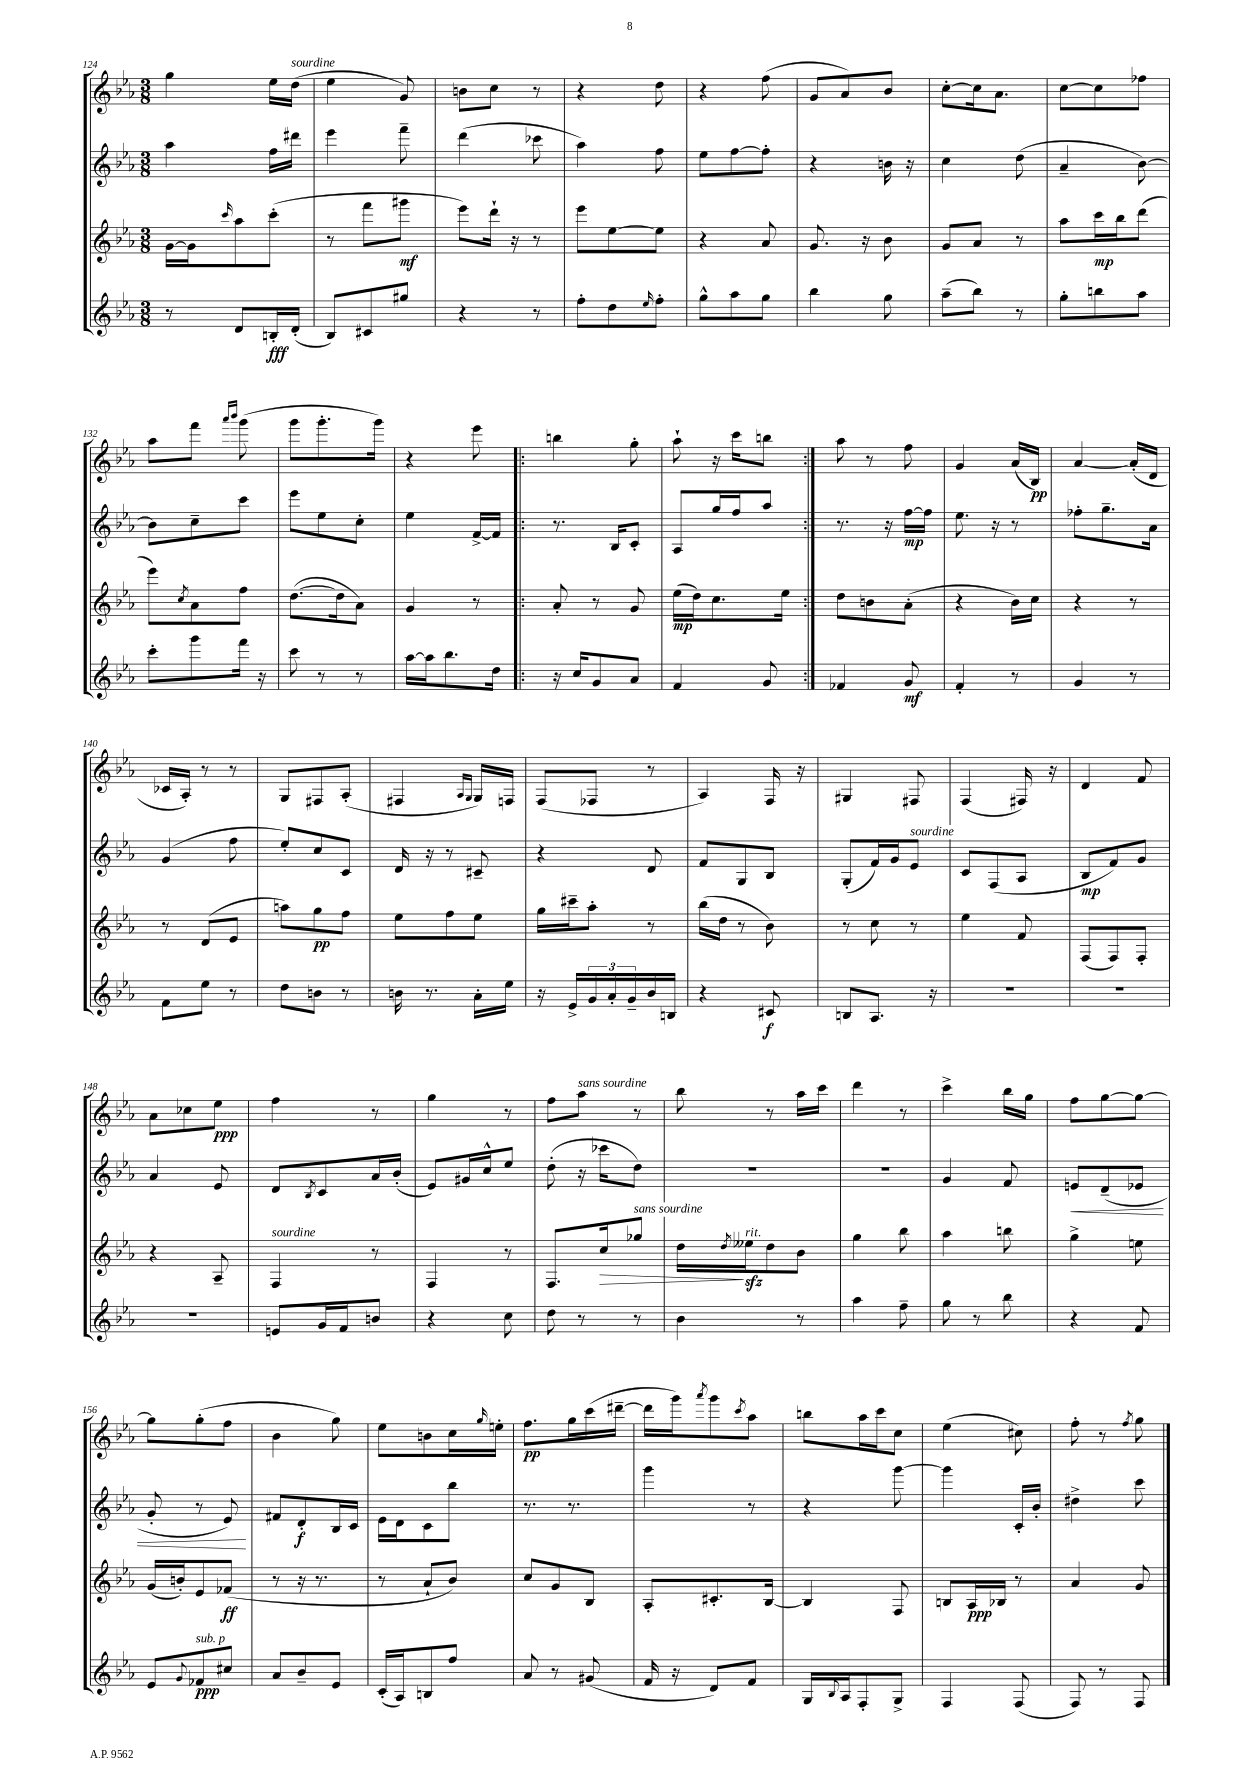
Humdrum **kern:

**kern	**kern	**kern	**kern
*staff4	*staff3	*staff2	*staff1
*clefG2	*clefG2	*clefG2	*clefG2
*k[b-e-a-]	*k[b-e-a-]	*k[b-e-a-]	*k[b-e-a-]
*M3/8	*M3/8	*M3/8	*M3/8
8r	[16g	4aa-	4gg
.	16g]	.	.
.	16qqccc	.	.
8d	8aa-	.	.
16B'	(8ccc'	16ff	16ee-
(16d'	.	16ddd#	(16dd
=	=	=	=
8B-)	8r	4eee-	4ee-
8c#	8fff	.	.
8gg#	8ggg#	8fff~	8g)
=	=	=	=
4r	8eee-)	(4ddd	8b
.	16ddd`	.	8cc
.	16r	.	.
8r	8r	8ccc-	8r
=	=	=	=
8ff'	8eee-	4aa-)	4r
8dd	[8ee-	.	.
16qqee-	.	.	.
8ff'	8ee-]	8ff	8dd
=	=	=	=
8gg^^	4r	8ee-	4r
8aa-	.	[8ff	.
8gg	8a-	8ff']	(8ff
=	=	=	=
4bb-	8.g	4r	8g
.	.	.	8a-)
.	16r	.	.
8gg	8b-	16b	8b-
.	.	16r	.
=	=	=	=
(8aa-~	8g	4cc	[8cc'
8bb-)	8a-	.	16cc]
.	.	.	8.a-
8r	8r	(8dd	.
=	=	=	=
8gg'	8aa-	4a-~	[8cc
8bb	16ccc	.	8cc]
.	16bb-	.	.
8aa-	(8ddd	[8b-)	8ff-
=	=	=	=
8ccc'	8eee-)	8b-]	8aa-
.	8qcc	.	.
8ggg	8a-	8cc~	8fff
.	.	.	16qqaaa-
.	.	.	16qqbbb-
16fff	8ff	8ccc	(8ggg
16r	.	.	.
=	=	=	=
8ccc	([8.dd	8eee-	8ggg
8r	.	8ee-	8.ggg'
.	16dd]	.	.
8r	8a-)	8cc'	.
.	.	.	16ggg)
=	=	=	=
[16aa-	4g	4ee-	4r
16aa-]	.	.	.
8.bb-	.	.	.
.	8r	[16f^	8eee-
16dd	.	16f]	.
=!|:	=!|:	=!|:	=!|:
16r	8a-'	8.r	4bb
16cc	.	.	.
8g	8r	.	.
.	.	16B-	.
8a-	8g	8c'	8gg'
=	=	=	=
4f	(16ee-	8A-	8aa-`
.	16dd)	.	.
.	8.cc	16gg	16r
.	.	16ff	16ccc
8g	.	8aa-	8bb
.	16ee-	.	.
=:|!	=:|!	=:|!	=:|!
4f-	8dd	8.r	8aa-
.	8b	.	8r
.	.	16r	.
8g	(8a-'	[16ff	8ff
.	.	16ff]	.
=	=	=	=
4f'	4r	8.ee-	4g
.	.	16r	.
8r	16b-)	8r	(16a-
.	16cc	.	16B-)
=	=	=	=
4g	4r	8ff-'	[4a-
.	.	8.gg~	.
8r	8r	.	(16a-']
.	.	16a-	16d
=	=	=	=
8f	8r	(4g	16c-
.	.	.	16A-')
8ee-	(8d	.	8r
8r	8e-	8ff	8r
=	=	=	=
8dd	8aa)	8ee-')	8G
8b	8gg	8cc	8F#
8r	8ff	8c	(8A-'
=	=	=	=
16b	8ee-	16d	4F#
8.r	.	16r	.
.	8ff	8r	.
.	.	.	16qqA-
.	.	.	16qqG
16a-'	8ee-	8c#~	16G)
16ee-	.	.	16F
=	=	=	=
16r	16gg	4r	(8F
16e-^	16ccc#~	.	.
24g	8aa-'	.	8F-
24a-'	.	.	.
24g~	.	.	.
16b-	8r	8d	8r
16B	.	.	.
=	=	=	=
4r	(16bb-	8f	4A-)
.	16dd	.	.
.	8r	8G	.
8c#	8b-)	8B-	16F
.	.	.	16r
=	=	=	=
8B	8r	(8G'	4G#
8.A-	8cc	16f)	.
.	.	16g	.
.	8r	8e-	8F#
16r	.	.	.
=	=	=	=
4.r	4ee-	8c	(4F
.	.	(8F	.
.	8f	8A-	16F#)
.	.	.	16r
=	=	=	=
4.r	(8F	8B-	4d
.	8F)	8f)	.
.	8F'	8g	8f
=	=	=	=
4.r	4r	4a-	8a-
.	.	.	8cc-
.	8A-~	8e-	8ee-
=	=	=	=
8e	4F	8d	4ff
.	.	8qB-	.
16g	.	8c	.
16f	.	.	.
8b	8r	16a-	8r
.	.	(16b-'	.
=	=	=	=
4r	4F	8e-)	4gg
.	.	16g#	.
.	.	16cc^^	.
8cc	8r	8ee-	8r
=	=	=	=
8dd	8.F	(8dd'	8ff
8r	.	16r	8aa-
.	16cc	16ccc-	.
8r	8gg-	8dd)	8r
=	=	=	=
4b-	16dd	4.r	8bb-
.	8qdd	.	.
.	16ee--	.	.
.	8dd	.	8r
8r	8b-	.	16aa-
.	.	.	16ccc
=	=	=	=
4aa-	4gg	4.r	4ddd
8ff~	8bb-	.	8r
=	=	=	=
8gg	4aa-	4g	4ccc^
8r	.	.	.
8bb-	8bb	8f	16bb-
.	.	.	16gg
=	=	=	=
4r	4gg^	8e	8ff
.	.	(8d~	[8gg
8f	8ee	8e-	8gg_
=	=	=	=
8e-	(16g	8g'	8gg]
.	16b')	.	.
8qqg	.	.	.
8f-	8e-	8r	(8gg'
8cc#	(8f-	8e-)	8ff
=	=	=	=
8a-	8r	8f#	4b-
8b-~	16r	8d'	.
.	8.r	.	.
8e-	.	16B-	8gg)
.	.	16c	.
=	=	=	=
(16c'	8r	16e-	8ee-
16A-)	.	16d	.
8B	8a-`	8c	8b
8ff	8b-)	8bb-	16cc
.	.	.	16qqgg
.	.	.	16ee'
=	=	=	=
8a-	8cc	8.r	8.ff
8r	8g	.	.
.	.	8.r	16gg
(8g#	8B-	.	(16ccc
.	.	.	[16ddd#~
=	=	=	=
16f	8A-'	4ggg	16ddd#]
16r	.	.	16ggg)
.	.	.	8qaaa-
8d)	8.c#'	.	8ggg
.	.	.	8qccc
8f	.	8r	8aa-
.	[16B-	.	.
=	=	=	=
16G	4B-]	4r	8bb
8qqB-	.	.	.
16A-	.	.	.
8F'	.	.	16aa-
.	.	.	16ccc
8G^	8F	[8ggg	8cc
=	=	=	=
4F	8B	4ggg]	(4ee-
.	16A-	.	.
.	16B-	.	.
(8F	8r	16c'	8cc#)
.	.	16b-'	.
=	=	=	=
8F)	4a-	4dd#^	8ff'
8r	.	.	8r
.	.	.	8qff
8F	8g	8ccc	8gg
==	==	==	==
*-	*-	*-	*-
